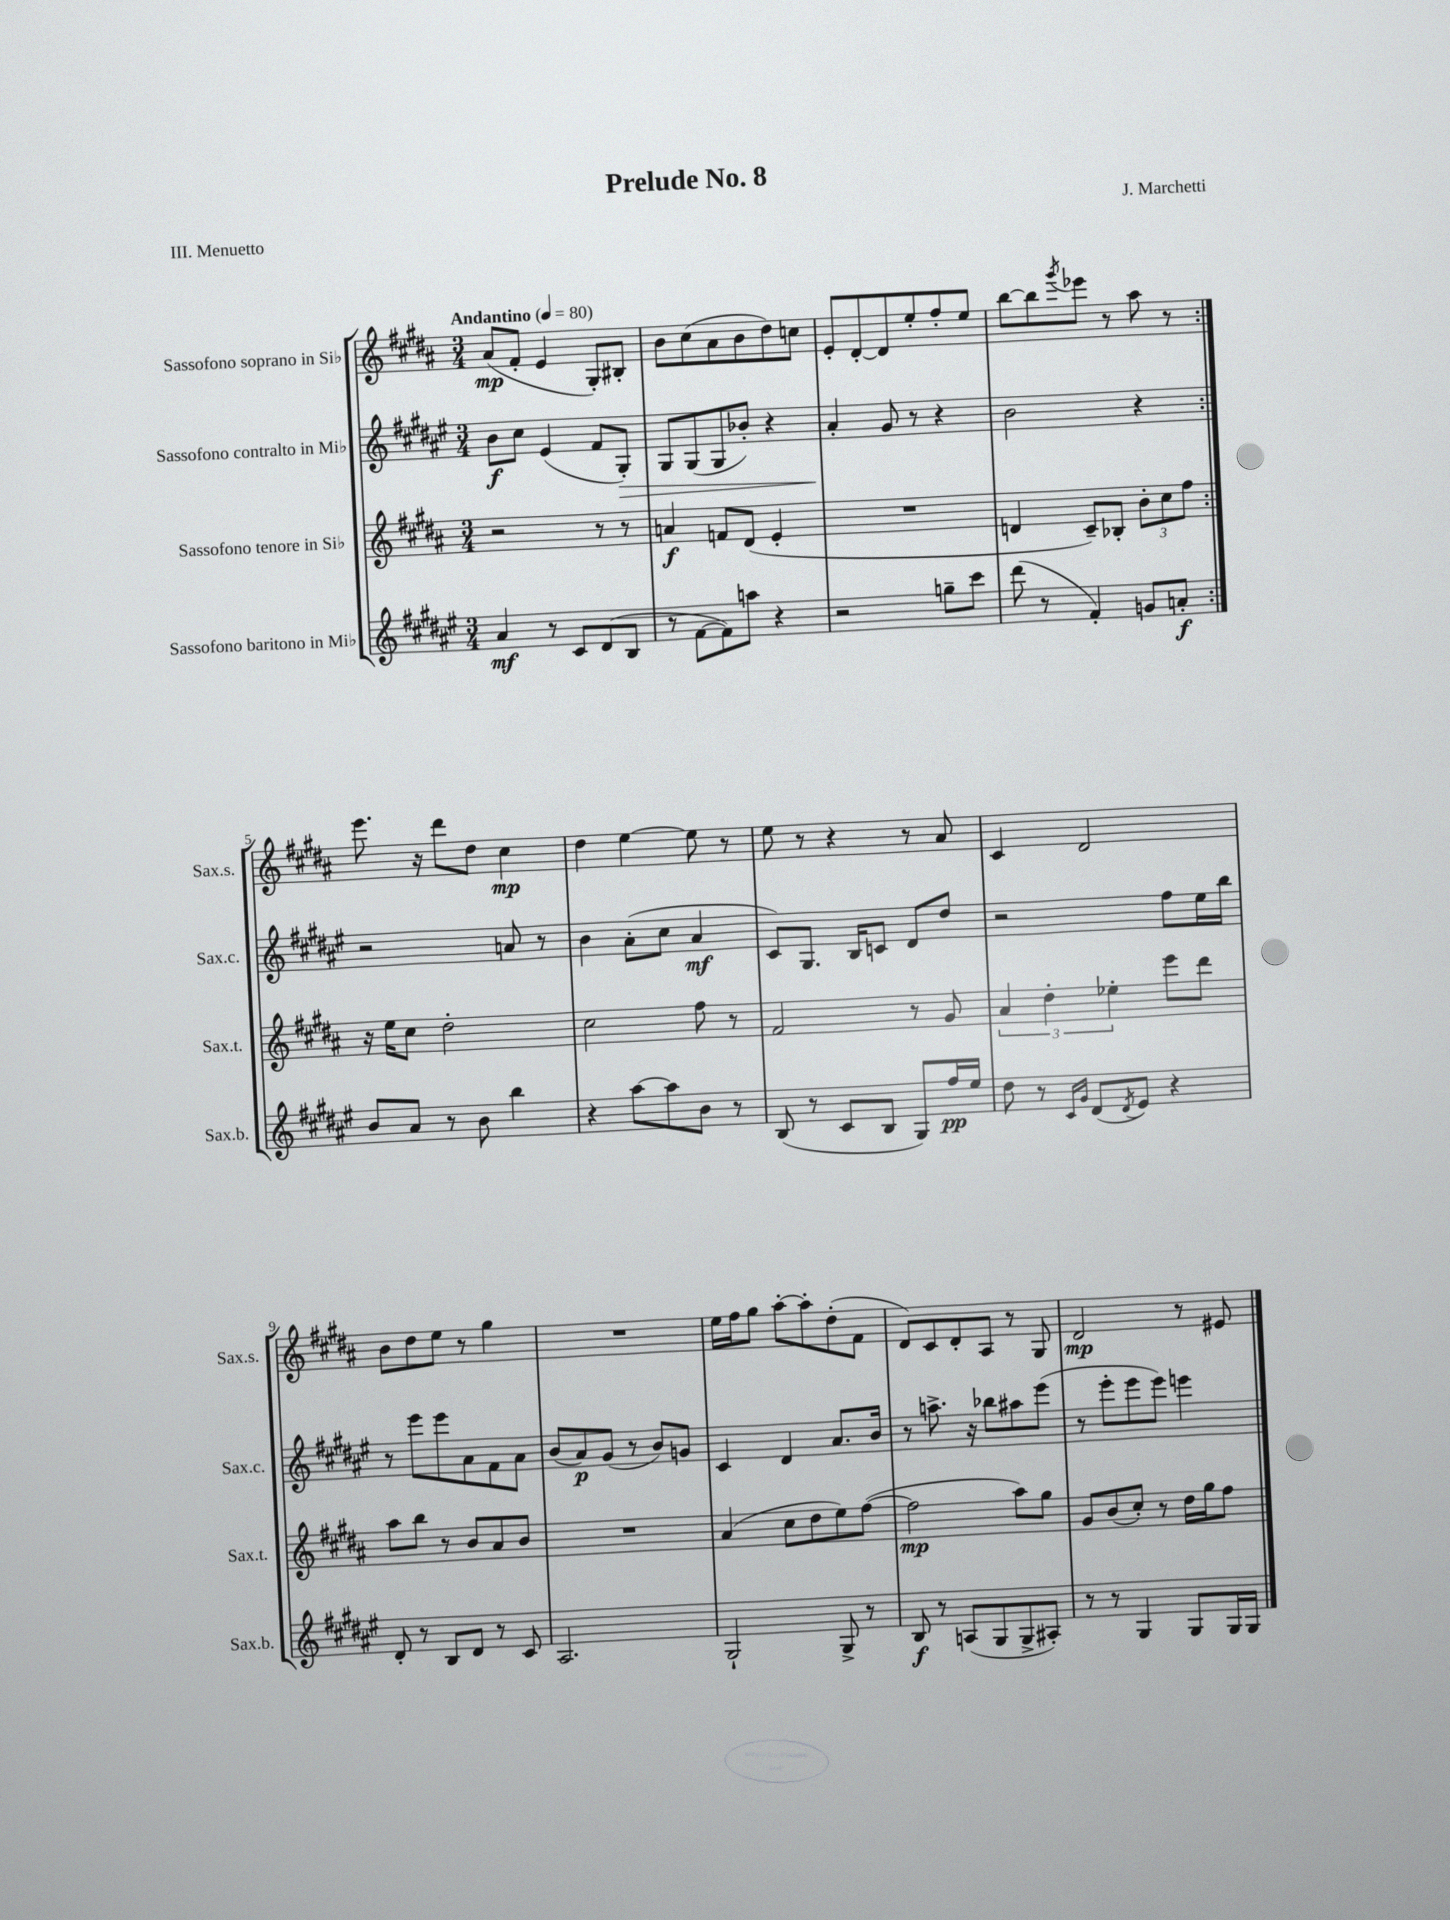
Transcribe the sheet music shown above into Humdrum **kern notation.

**kern	**dynam	**kern	**dynam	**kern	**dynam	**kern	**dynam
*part4	*part4	*part3	*part3	*part2	*part2	*part1	*part1
*staff4	*staff4	*staff3	*staff3	*staff2	*staff2	*staff1	*staff1
*I"Sassofono baritono in Mi♭	*	*I"Sassofono tenore in Si♭	*	*I"Sassofono contralto in Mi♭	*	*I"Sassofono soprano in Si♭	*
*I'Sax.b.	*	*I'Sax.t.	*	*I'Sax.c.	*	*I'Sax.s.	*
*clefG2	*	*clefG2	*	*clefG2	*	*clefG2	*
*k[f#c#g#d#a#e#]	*	*k[f#c#g#d#a#]	*	*k[f#c#g#d#a#e#]	*	*k[f#c#g#d#a#]	*
*M3/4	*	*M3/4	*	*M3/4	*	*M3/4	*
*MM80	*	*MM80	*	*MM80	*	*MM80	*
=1	=1	=1	=1	=1	=1	=1	=1
!	!	!	!	!	!	!LO:TX:a:B:t=Andantino	!
4a#/	mf	2r	.	8b\L	f	(8a#/L	mp
.	.	.	.	8cc#\J	.	8f#'/J	.
8r	.	.	.	(4e#/	.	4e/	.
8c#/L	.	.	.	.	.	.	.
(8d#/	.	8r	.	8f#/L	.	8G#'/L)	.
!	!	!	!	!	!LO:HP:b	!	!
8B/J	.	8r	.	8G#'/J)	>	8B#X'/J	.
=2	=2	=2	=2	=2	=2	=2	=2
8r	.	4an/	f	8G#/L	.	8b\L	.
[8f#\L	.	.	.	(8G#/	.	(8cc#\	.
8f#\])	.	8fn/L	.	8G#/	.	8a#\	.
8aan\J	.	(8d#/J	.	8b-X'/J)	.	8b\	.
4r	.	4e'/	.	4r	.	8dd#\)	.
.	.	.	.	.	.	8ccn\J	.
=3	=3	=3	=3	=3	=3	=3	=3
2r	.	2.r	.	4a#'/	.	8e'/L	.
.	.	.	.	.	.	[8d#'/	.
.	.	.	.	8g#/	]	8d#/]	.
.	.	.	.	8r	.	8ee'/	.
8ggn~\L	.	.	.	4r	.	8ff#'/	.
8ccc#\J	.	.	.	.	.	8ee/J	.
=4	=4	=4	=4	=4	=4	=4	=4
(8ddd#\	.	4dn/	.	2b\	.	[8bb\L	.
8r	.	.	.	.	.	8bb\]	.
.	.	.	.	.	.	8qggg#/	.
4f#'/)	.	8c#~/L)	.	.	.	8eee-X\J	.
.	.	8B-X'/J	.	.	.	8r	.
8gn/L	.	12b'\L	.	4r	.	8aa#\	.
.	.	12cc#\	.	.	.	.	.
8an'/J	f	.	.	.	.	8r	.
.	.	12ff#\J	.	.	.	.	.
!!LO:LB:g=z
=5:|!	=5:|!	=5:|!	=5:|!	=5:|!	=5:|!	=5:|!	=5:|!
8b/L	.	16r	.	2r	.	8.eee\	.
.	.	16ee\KL	.	.	.	.	.
8a#/J	.	8cc#\J	.	.	.	.	.
.	.	.	.	.	.	16r	.
8r	.	2dd#'\	.	.	.	8ddd#\L	.
8b\	.	.	.	.	.	8dd#\J	.
4bb\	.	.	.	8an/	.	4cc#\	mp
.	.	.	.	8r	.	.	.
=6	=6	=6	=6	=6	=6	=6	=6
4r	.	2cc#\	.	4b\	.	4dd#\	.
[8aa#\L	.	.	.	(8a#'\L	.	[4ee\	.
8aa#\]	.	.	.	8cc#\J	.	.	.
8b\J	.	8ff#\	.	4a#/	mf	8ee\]	.
8r	.	8r	.	.	.	8r	.
=7	=7	=7	=7	=7	=7	=7	=7
(8B/	.	2f#/	.	8c#/L)	.	8ee\	.
8r	.	.	.	8.G#/J	.	8r	.
8c#/L	.	.	.	.	.	4r	.
.	.	.	.	16B/KL	.	.	.
8B/J	.	.	.	8cn/J	.	.	.
8G#/L)	.	8r	.	8d#/L	.	8r	.
16ff#/L	pp	8g#/	.	8dd#/J	.	8a#/	.
16ee#/JJ	.	.	.	.	.	.	.
=8	=8	=8	=8	=8	=8	=8	=8
8dd#\	.	6a#/	.	2r	.	4c#/	.
8r	.	.	.	.	.	.	.
.	.	6dd#'\	.	.	.	.	.
16qqc#/LL	.	.	.	.	.	.	.
16qqg#/JJ	.	.	.	.	.	.	.
(8d#/L	.	.	.	.	.	2d#/	.
.	.	6ee-X'\	.	.	.	.	.
8qd#/	.	.	.	.	.	.	.
8e#/J)	.	.	.	.	.	.	.
4r	.	8eee\L	.	8ff#\L	.	.	.
.	.	8ddd#\J	.	16ee#\L	.	.	.
.	.	.	.	16bb\JJ	.	.	.
!!LO:LB:g=z
=9	=9	=9	=9	=9	=9	=9	=9
8d#'/	.	8aa#\L	.	8r	.	8b\L	.
8r	.	8bb\J	.	8eee#\L	.	8dd#\	.
8B/L	.	8r	.	8eee#\	.	8ee\J	.
8d#/J	.	8b/L	.	8a#\	.	8r	.
8r	.	8a#/	.	8f#\	.	4gg#\	.
8c#/	.	8b/J	.	8a#\J	.	.	.
=10	=10	=10	=10	=10	=10	=10	=10
2.A#/	.	2.r	.	(8b/L	.	2.r	.
.	.	.	.	8a#/)	p	.	.
.	.	.	.	(8g#/J	.	.	.
.	.	.	.	8r	.	.	.
.	.	.	.	8b/L)	.	.	.
.	.	.	.	8gn/J	.	.	.
=11	=11	=11	=11	=11	=11	=11	=11
2G#`/	.	(4a#/	.	4c#/	.	16ee\LL	.
.	.	.	.	.	.	16ff#\J	.
.	.	.	.	.	.	8gg#\J	.
.	.	8cc#\L	.	4d#/	.	[8aa#'\L	.
.	.	8dd#\	.	.	.	8aa#'\]	.
8G#^/	.	8ee\)	.	8.a#/L	.	(8dd#'\	.
8r	.	([8ff#\J	.	.	.	8f#\J	.
.	.	.	.	16b/Jk	.	.	.
=12	=12	=12	=12	=12	=12	=12	=12
8B/	f	2ff#\]	mp	8r	.	8d#/L)	.
8r	.	.	.	8.aan^\	.	8c#/	.
(8An/L	.	.	.	.	.	8d#'/	.
.	.	.	.	16r	.	.	.
8G#/	.	.	.	8bb-X\L	.	8A#/J	.
8G#^/	.	8aa#\L)	.	8aa#X\	.	8r	.
8A#X'/J)	.	8gg#\J	.	(8eee#\J	.	8G#/	.
=13	=13	=13	=13	=13	=13	=13	=13
8r	.	8g#/L	.	8r	.	2d#/	mp
8r	.	(8b/	.	8eee#'\L	.	.	.
4G#/	.	8cc#'/J)	.	8eee#\	.	.	.
.	.	8r	.	8eee#\J)	.	.	.
8G#/L	.	16dd#\LL	.	4eeen\	.	8r	.
.	.	16gg#\J	.	.	.	.	.
16G#/L	.	8ff#\J	.	.	.	8e#X/	.
16G#/JJ	.	.	.	.	.	.	.
==	==	==	==	==	==	==	==
*-	*-	*-	*-	*-	*-	*-	*-
